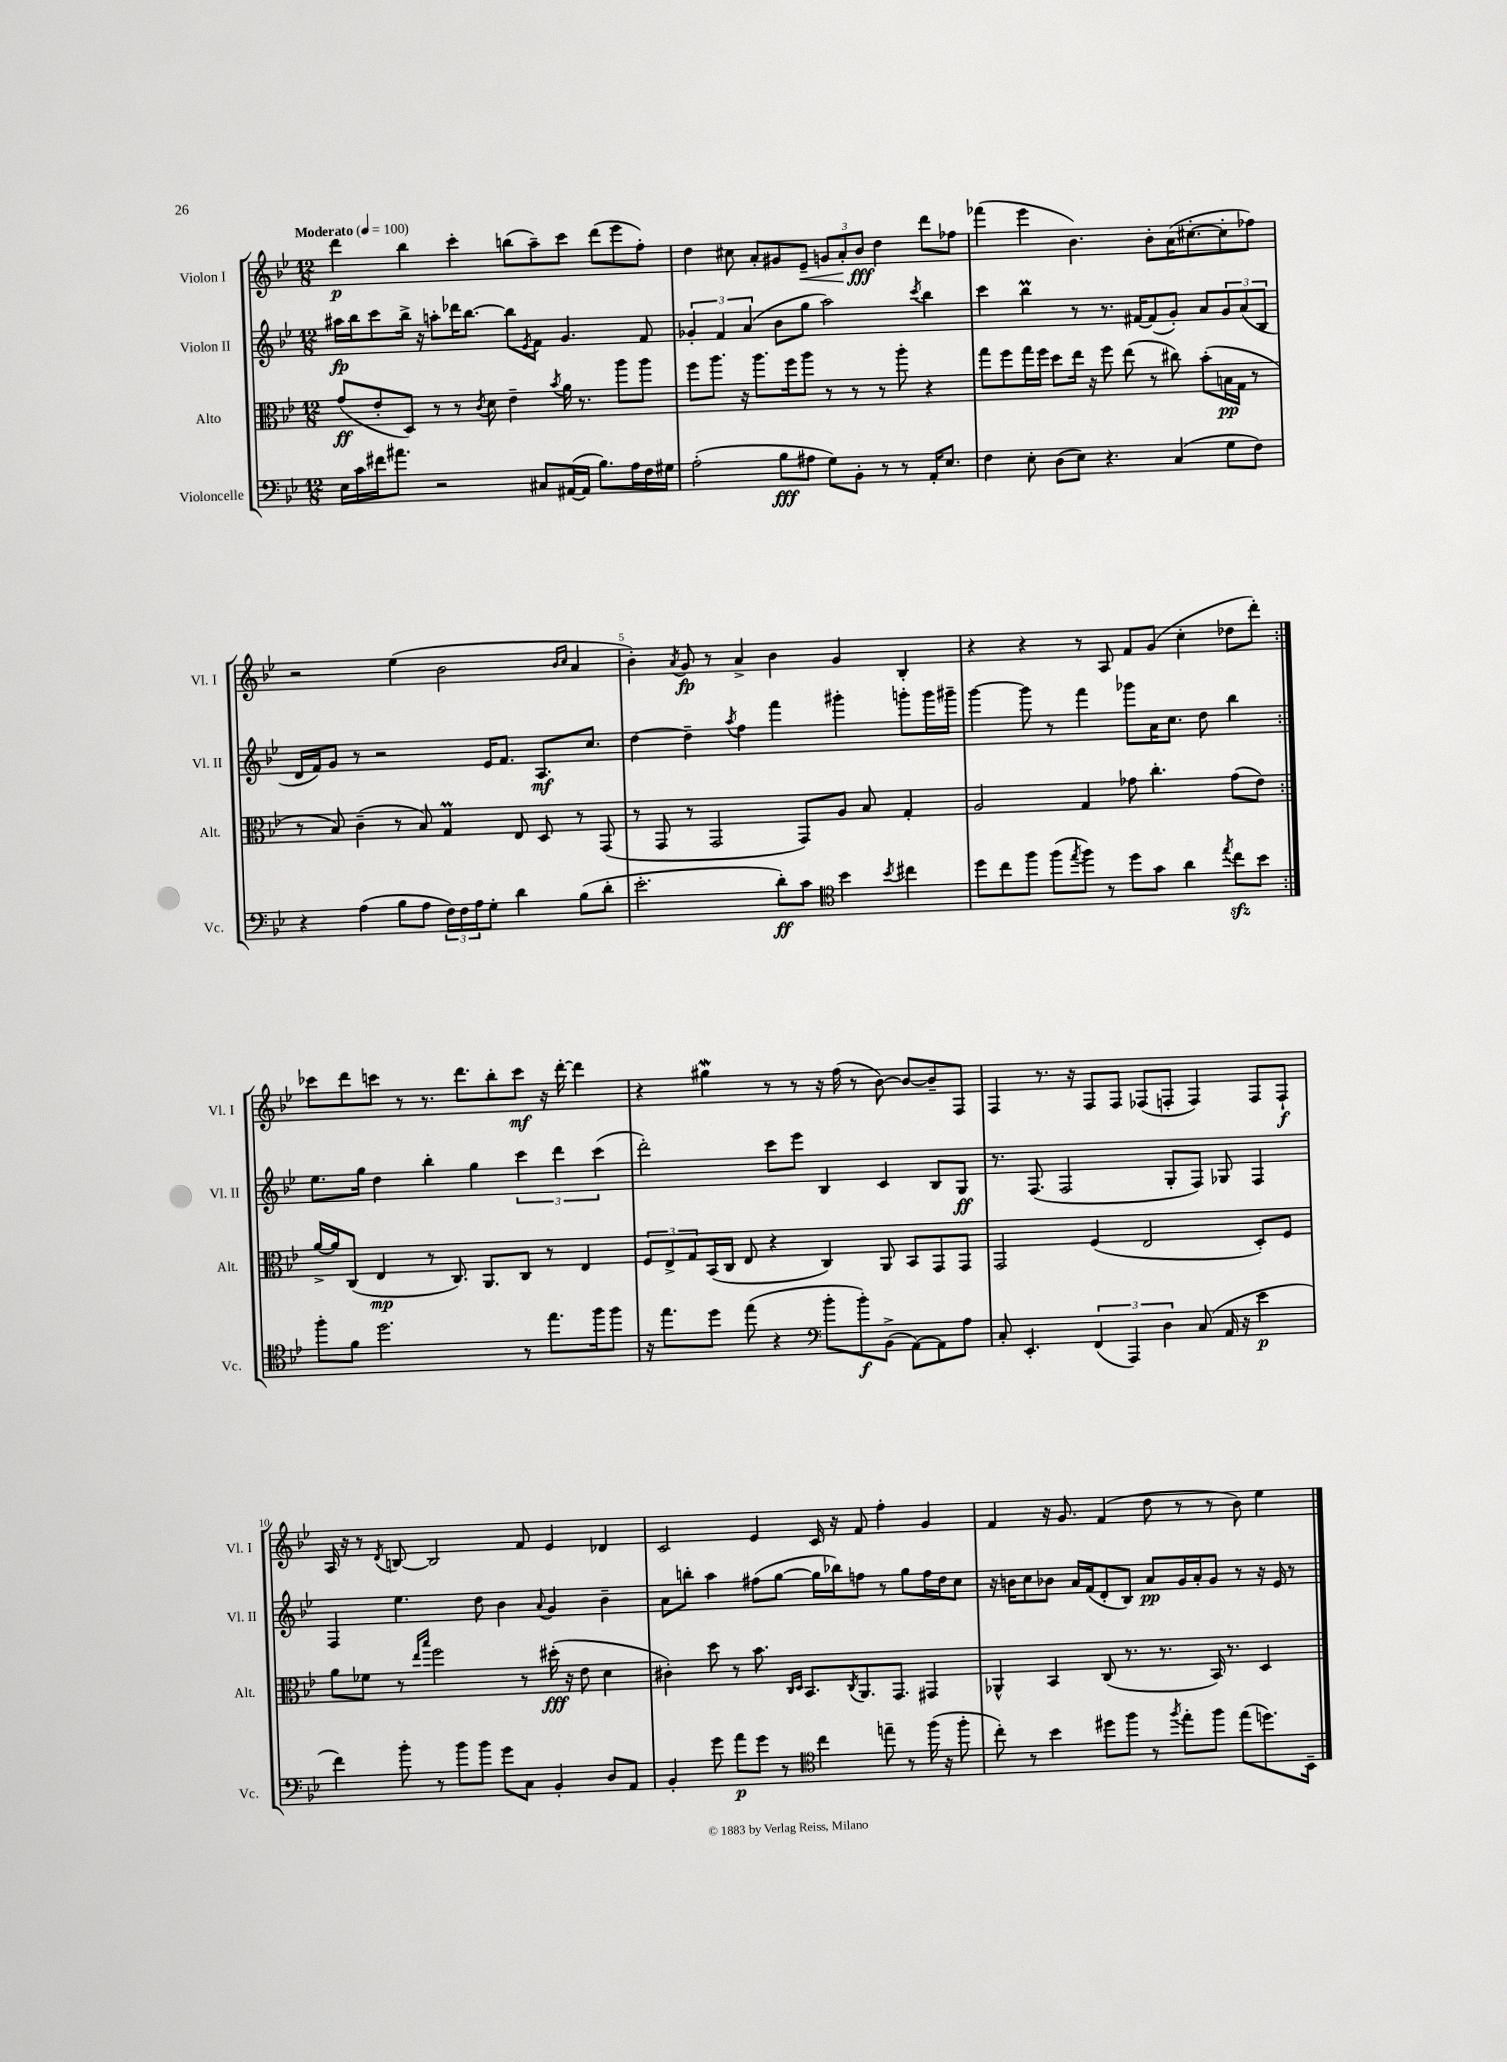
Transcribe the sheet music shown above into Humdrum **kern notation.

**kern	**dynam	**kern	**dynam	**kern	**dynam	**kern	**dynam
*part4	*part4	*part3	*part3	*part2	*part2	*part1	*part1
*staff4	*staff4	*staff3	*staff3	*staff2	*staff2	*staff1	*staff1
*I"Violoncelle	*	*I"Alto	*	*I"Violon II	*	*I"Violon I	*
*I'Vc.	*	*I'Alt.	*	*I'Vl. II	*	*I'Vl. I	*
*clefF4	*	*clefC3	*	*clefG2	*	*clefG2	*
*k[b-e-]	*	*k[b-e-]	*	*k[b-e-]	*	*k[b-e-]	*
*M12/8	*	*M12/8	*	*M12/8	*	*M12/8	*
*MM100	*	*MM100	*	*MM100	*	*MM100	*
=1	=1	=1	=1	=1	=1	=1	=1
!	!	!	!	!	!	!LO:TX:a:B:t=Moderato	!
16E-\LL	.	(8g/L	ff	16aa#X\LL	fp	4ddd\	p
16c\	.	.	.	16bb-\J	.	.	.
16f#X\J	.	8e-'/	.	8ccc\	.	.	.
8.a#X\J	.	.	.	.	.	.	.
.	.	8D/J)	.	16bb-^\Jk	.	4bb-\	.
.	.	.	.	16r	.	.	.
2r	.	8r	.	8aan'\L	.	.	.
.	.	8r	.	16ddd-X\K	.	4ccc'\	.
.	.	.	.	[8.bb-\J	.	.	.
.	.	8qc/	.	.	.	.	.
.	.	8d\	.	.	.	.	.
.	.	4e-~\	.	8bb-\L]	.	(8bbn\L	.
.	.	.	.	8qe-/	.	.	.
8C#X/L	.	.	.	8f\J	.	8aa~\)	.
.	.	8qb-/	.	.	.	.	.
([16AA#X/L	.	16a\	.	4.g/	.	8ccc\J	.
16AA#/JJ]	.	8.r	.	.	.	.	.
8.B-\L)	.	.	.	.	.	(8ddd\L	.
.	.	8aa\L	.	.	.	8eee-\	.
16A\L	.	.	.	.	.	.	.
16F\	.	8aa\J	.	8f/	.	8ff'\J)	.
16G#X\JJ	.	.	.	.	.	.	.
=2	=2	=2	=2	=2	=2	=2	=2
(2A'\	.	8ff\L	.	6g-X'/	.	4dd\	.
.	.	8.aa\J	.	.	.	.	.
.	.	.	.	6f/	.	.	.
.	.	.	.	.	.	8cc#X\	.
.	.	16r	.	.	.	.	.
.	.	.	.	(6a/	.	.	.
.	.	8.aa\L	.	.	.	8a'/L	.
8B-\L	fff	.	.	8b-\L	.	8g#X/	.
.	.	16ff\k	.	.	.	.	.
!	!	!	!	!	!	!	!LO:HP:b
8A#X\J	.	8aa\J	.	8gg\J	.	8e-~/J	<
8G\L)	.	8r	.	2aa\)	.	12gn/L	.
.	.	.	.	.	.	12a'/	.
8BB-'\J	.	8r	.	.	.	.	.
.	.	.	.	.	.	12b-/J	fff
8r	.	8r	.	.	.	4dd\	[
8r	.	8aa'\	.	.	.	.	.
.	.	.	.	8qccc/	.	.	.
16AA'/KL	.	4r	.	4bb-\	.	8ddd\L	.
8.E-/J	.	.	.	.	.	.	.
.	.	.	.	.	.	8ff-X\J	.
=3	=3	=3	=3	=3	=3	=3	=3
4F\	.	8gg\L	.	4ccc\	.	(4fff-X\	.
.	.	8ff\	.	.	.	.	.
8E-'\	.	16gg\L	.	4bb-M\	.	4eee-\	.
.	.	16ff\JJ	.	.	.	.	.
(8D\L	.	8dd\L	.	.	.	.	.
8E-\J)	.	16ee-\Jk	.	8r	.	4.b-\)	.
.	.	16r	.	.	.	.	.
4.r	.	8ff\	.	8.r	.	.	.
.	.	(8ee-\	.	.	.	.	.
.	.	.	.	[16f#X/KL	.	.	.
.	.	8r	.	(8f#/]	.	8b-'\L	.
(4C/	.	8cc#X\)	.	8g'/J)	.	(16a\K	.
.	.	.	.	.	.	[8.cc#X'\	.
.	.	(8b-'\L	.	8a/L	.	.	.
8G\L	.	16Bn\L	pp	12g/	.	8cc#'\]	.
.	.	16G\JJ	.	.	.	.	.
.	.	.	.	(12a/	.	.	.
8F\J)	.	8r	.	.	.	8ff-X\J)	.
.	.	.	.	12B-/J	.	.	.
!!LO:LB:g=z
=4	=4	=4	=4	=4	=4	=4	=4
4r	.	8r	.	16d/LL	.	2r	.
.	.	.	.	16f/J)	.	.	.
.	.	8B-/)	.	8g/J	.	.	.
(4A\	.	(4c~\	.	8r	.	.	.
.	.	.	.	2r	.	.	.
8B-\L	.	8r	.	.	.	(4ee-\	.
8A\J	.	8B-/)	.	.	.	.	.
24F\LL)	.	4GM/	.	.	.	2b-\	.
24F\	.	.	.	.	.	.	.
24A\J	.	.	.	.	.	.	.
8G'\J	.	.	.	16e-/KL	.	.	.
.	.	.	.	8.f/J	.	.	.
4d\	.	8E-/	.	.	.	.	.
.	.	8D/	.	8.A/L	mf	.	.
.	.	.	.	.	.	16qqb-/LL	.
.	.	.	.	.	.	16qqcc/JJ	.
(8B-\L	.	8r	.	.	.	4a/	.
.	.	.	.	8.cc/J	.	.	.
8d'\J	.	(8GG/	.	.	.	.	.
=5	=5	=5	=5	=5	=5	=5	=5
2.e-'\	.	8r	.	[4dd\	.	4b-'\)	.
.	.	8GG/	.	.	.	.	.
.	.	.	.	.	.	8qa/	.
.	.	8r	.	4dd~\]	.	8g/	fp
.	.	2GG/	.	.	.	8r	.
.	.	.	.	8qaa/	.	.	.
.	.	.	.	4ff\	.	4a^/	.
8d'\L)	ff	.	.	4fff\	.	4b-\	.
8c\J	.	8GG/L)	.	.	.	.	.
*clefC4	*	*	*	*	*	*	*
4b-\	.	8A/J	.	4ggg#X'\	.	4g/	.
.	.	8B-/	.	.	.	.	.
8qb-/	.	.	.	.	.	.	.
4cc#X\	.	4G'/	.	8gggn'\L	.	4B-'/	.
.	.	.	.	16ggg\L	.	.	.
.	.	.	.	16ggg#X~\JJ	.	.	.
=6	=6	=6	=6	=6	=6	=6	=6
8dd\L	.	2A/	.	[4ggg\	.	4r	.
8cc\	.	.	.	.	.	.	.
8ff\J	.	.	.	8ggg\]	.	4r	.
(8ff\L	.	.	.	8r	.	.	.
8qee-/	.	.	.	.	.	.	.
8ff\J)	.	4G/	.	4fff\	.	8r	.
8r	.	.	.	.	.	8A/	.
8dd\L	.	8g-X\	.	8ggg-X\L	.	8f/L	.
8g\J	.	4.cc'\	.	16a\K	.	(8g/J	.
.	.	.	.	8.cc\J	.	.	.
4a\	.	.	.	.	.	4cc'\	.
.	.	.	.	8dd\	.	.	.
8qee-/	.	.	.	.	.	.	.
8cczz\L	.	(8g-\L	.	4bb-\	.	8dd-X\L	.
8b-\J	.	8e-\J)	.	.	.	8ddd'\J)	.
!!LO:LB:g=z
=7:|!	=7:|!	=7:|!	=7:|!	=7:|!	=7:|!	=7:|!	=7:|!
8ff'\L	.	[16a^/LL	.	8.ee-\L	.	8ccc-X\L	.
.	.	16a/J]	.	.	.	.	.
8f\J	.	(8C/J	.	.	.	8ddd\	.
.	.	.	.	16gg\Jk	.	.	.
2.dd\	.	4E-/	mp	4dd\	.	8cccn\J	.
.	.	.	.	.	.	8r	.
.	.	8r	.	4bb-'\	.	8.r	.
.	.	8.C/)	.	.	.	.	.
.	.	.	.	.	.	8.ddd\L	.
.	.	.	.	4gg\	.	.	.
.	.	8.AA/L	.	.	.	.	.
.	.	.	.	.	.	8bb-'\	.
8r	.	8C/J	.	6ccc\	.	8ccc\J	mf
8.ee-\L	.	8r	.	.	.	16r	.
.	.	.	.	6ddd\	.	.	.
.	.	.	.	.	.	[16ddd'\	.
.	.	4E-/	.	.	.	4ddd\]	.
16ff\k	.	.	.	.	.	.	.
.	.	.	.	(6ccc\	.	.	.
8ff\J	.	.	.	.	.	.	.
=8	=8	=8	=8	=8	=8	=8	=8
16r	.	12F/L	.	2ddd'\)	.	4r	.
8.ee-\L	.	.	.	.	.	.	.
.	.	12E-^/	.	.	.	.	.
.	.	12G/	.	.	.	.	.
8dd\J	.	(16BB-/L	.	.	.	4gg#XW\	.
.	.	16C/JJ	.	.	.	.	.
(8ee-\	.	8E-/	.	.	.	.	.
4r	.	4r	.	8ccc\L	.	8r	.
.	.	.	.	8eee-\J	.	8r	.
*clefF4	*	*	*	*	*	*	*
8b-'\L	.	4C/)	.	4B-/	.	16r	.
.	.	.	.	.	.	(16ff\	.
8b-'\)	f	.	.	.	.	8r	.
(8BB-^\J	.	8AA/	.	4c/	.	[8b-\)	.
[8AA\L)	.	8BB-/L	.	.	.	8b-/L_	.
8AA\]	.	8GG/	.	8B-/L	.	8b-~/]	.
8A\J	.	8GG/J	.	8G/J	ff	8F/J	.
=9	=9	=9	=9	=9	=9	=9	=9
8C'/	.	2GG/	.	8.r	.	4F/	.
4.EE-'/	.	.	.	.	.	.	.
.	.	.	.	(8.F/	.	.	.
.	.	.	.	.	.	8.r	.
.	.	.	.	2F/	.	.	.
.	.	.	.	.	.	16r	.
(6FF/	.	(4F/	.	.	.	8F/L	.
.	.	.	.	.	.	8F/J	.
6AAA/)	.	.	.	.	.	.	.
.	.	2E-/	.	.	.	(8F-X/L	.
6D\	.	.	.	.	.	.	.
.	.	.	.	8G'/L	.	8Fn'/J	.
(8C/	.	.	.	8F/J)	.	4F/)	.
16AA/	.	.	.	8G-X/	.	.	.
16r	.	.	.	.	.	.	.
4e-\	p	8D'/L)	.	4F/	.	8F/L	.
.	.	8F/J	.	.	.	8F`/J	f
!!LO:LB:g=z
=10	=10	=10	=10	=10	=10	=10	=10
4f\)	.	8a\L	.	4F/	.	16A/	.
.	.	.	.	.	.	16r	.
.	.	8f-X\J	.	.	.	8r	.
.	.	.	.	.	.	8qd/	.
8b-'\	.	8r	.	4.ee-\	.	[8Bn/	.
.	.	16qqee-/LL	.	.	.	.	.
.	.	16qqbb-/JJ	.	.	.	.	.
8r	.	2ff\	.	.	.	2B/]	.
8b-\L	.	.	.	.	.	.	.
8b-\J	.	.	.	8dd\	.	.	.
8g\L	.	.	.	4b-\	.	.	.
8C\J	.	8r	.	.	.	8f/	.
.	.	.	.	8qqa/	.	.	.
4BB-'/	.	(16dd#X'\	fff	4g/	.	4e-/	.
.	.	16r	.	.	.	.	.
.	.	8e-\	.	.	.	.	.
8D/L	.	4d\	.	4b-~\	.	4d-X/	.
8AA/J	.	.	.	.	.	.	.
=11	=11	=11	=11	=11	=11	=11	=11
4BB-'/	.	4c#X'\)	.	8a\L	.	2c/	.
.	.	.	.	8bbn'\J	.	.	.
8g\	.	8dd\	.	4aa\	.	.	.
8a\L	p	8r	.	.	.	.	.
8g\J	.	8.b-\	.	(8ff#X\L	.	4e-/	.
8r	.	.	.	[8gg\J	.	.	.
.	.	16qqC/LL	.	.	.	.	.
.	.	16qqD/JJ	.	.	.	.	.
.	.	8.BB-/L	.	.	.	.	.
*clefC4	*	*	*	*	*	*	*
4cc\	.	.	.	16gg\LL]	.	16c/	.
.	.	.	.	16bb-X\J)	.	16r	.
.	.	8qC/	.	.	.	.	.
.	.	8.AA/	.	8ffn\J	.	8f/	.
8een~\	.	.	.	8r	.	4ff'\	.
.	.	8.GG/J	.	.	.	.	.
8r	.	.	.	8gg\L	.	.	.
(16ff\	.	4GG#X/	.	16ff\L	.	4g/	.
16r	.	.	.	16dd\J	.	.	.
8ff'\	.	.	.	8cc\J	.	.	.
=12	=12	=12	=12	=12	=12	=12	=12
8cc'\)	.	4AA-X^^/	.	16r	.	4f/	.
.	.	.	.	16bn\KL	.	.	.
8r	.	.	.	8cc\	.	.	.
4b-\	.	4BB-/	.	8b-X\J	.	16r	.
.	.	.	.	.	.	8.g/	.
.	.	.	.	16a/LL	.	.	.
.	.	.	.	(16f/J	.	.	.
8dd#X\L	.	(8C/	.	8d'/	.	(4f/	.
8ff\J	.	8.r	.	8B-/J)	.	.	.
8r	.	.	.	8a/L	pp	8dd\	.
.	.	8.r	.	.	.	.	.
8qff/	.	.	.	.	.	.	.
8ee-'\L	.	.	.	16g/L	.	8r	.
.	.	.	.	16a'/J	.	.	.
8ff\J	.	16BB-/)	.	8g/J	.	8r	.
.	.	8.r	.	.	.	.	.
(8ee-\L	.	.	.	8r	.	8b-\)	.
8.ddn\)	.	4D/	.	16r	.	4ee-\	.
.	.	.	.	16e-/	.	.	.
.	.	.	.	8r	.	.	.
16BB-~\Jk	.	.	.	.	.	.	.
==	==	==	==	==	==	==	==
*-	*-	*-	*-	*-	*-	*-	*-
